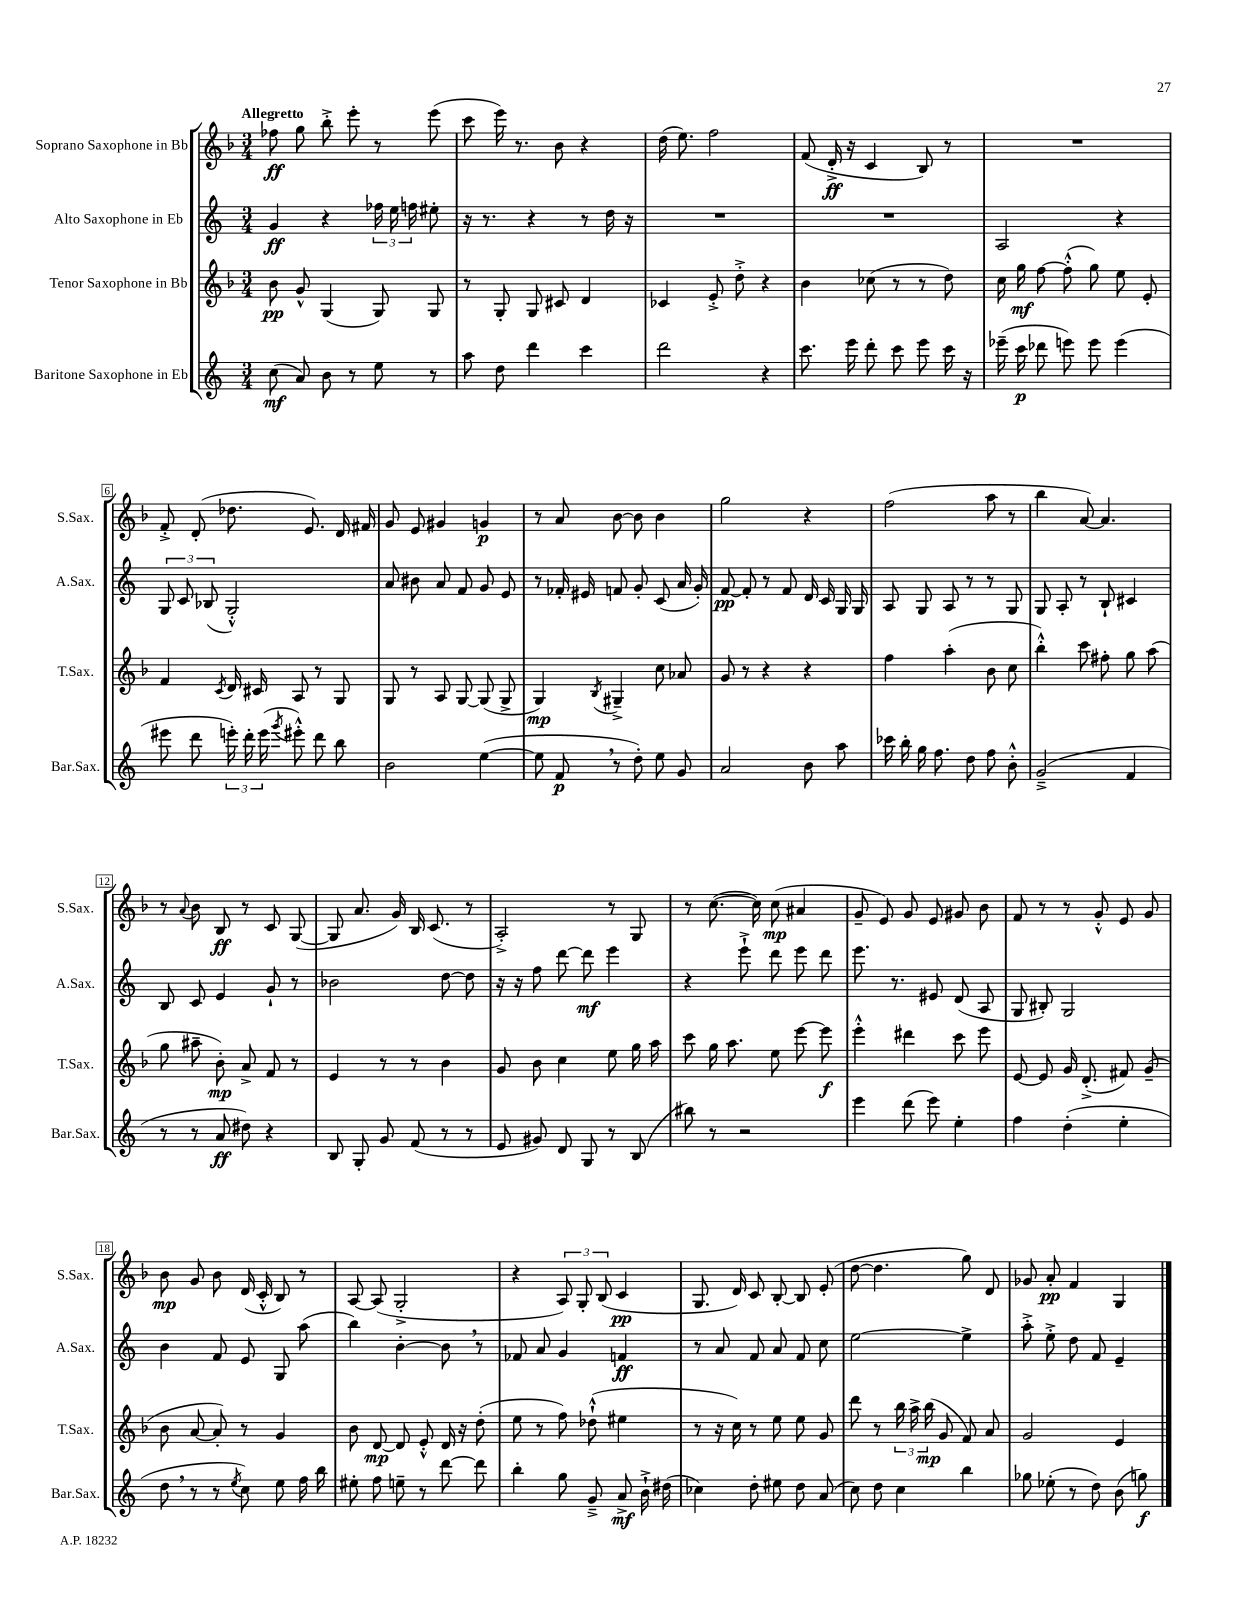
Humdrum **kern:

**kern	**kern	**kern	**kern
*staff4	*staff3	*staff2	*staff1
*clefG2	*clefG2	*clefG2	*clefG2
*k[]	*k[b-]	*k[]	*k[b-]
*M3/4	*M3/4	*M3/4	*M3/4
(8cc	8b-	4g	8ff-
8a)	8g^^	.	8gg
8b	(4G	4r	8bb-'^
8r	.	.	8eee'
8ee	8G)	24ff-	8r
.	.	24ee	.
.	.	24ff	.
8r	8G	8ee#'	(8eee
=	=	=	=
8aa	8r	16r	8ccc
.	.	8.r	.
8dd	8G'	.	16eee)
.	.	.	8.r
4ddd	8G	4r	.
.	8c#	.	8b-
4ccc	4d	8r	4r
.	.	16dd	.
.	.	16r	.
=	=	=	=
2ddd	4c-	2.r	(16dd
.	.	.	8.ee)
.	8e'^	.	2ff
.	8dd'^	.	.
4r	4r	.	.
=	=	=	=
8.ccc	4b-	2.r	(8f
.	.	.	16d'^
16eee	.	.	16r
8ddd'	(8cc-	.	4c
8ccc	8r	.	.
8eee	8r	.	8B-)
16ccc	8dd)	.	8r
16r	.	.	.
=	=	=	=
(16eee-~	16cc	2A	2.r
16ccc	16gg	.	.
8ddd-	[8ff	.	.
8eee)	(8ff'^^]	.	.
8eee	8gg)	.	.
(4eee	8ee	4r	.
.	8e'	.	.
=	=	=	=
8eee#	4f	12G	8f'^
.	.	12c	.
8ddd	.	.	(8d'
.	.	(12B-	.
.	8qc	.	.
24eee')	16d	2G'^^)	8.dd-
24ddd'	.	.	.
.	16c#	.	.
(24eee	.	.	.
8qggg	.	.	.
8eee#'^^)	8A	.	.
.	.	.	8.e)
8ddd	8r	.	.
8bb	8G	.	16d
.	.	.	16f#
=	=	=	=
2b	8G	8a	8g
.	8r	8b#	8e
.	8A	8a	4g#
.	[8G	8f	.
([4ee	(8G]	8g	4g
.	8G^	8e	.
=	=	=	=
8ee]	4G)	8r	8r
8f	.	16f-'	8a
.	.	16e#	.
.	8qB-	.	.
8r	4G#~^	8f	[8b-
8dd')	.	8g'	8b-]
8ee	8cc	(8c	4b-
8g	8a-	16a	.
.	.	16g')	.
=	=	=	=
2a	8g	[8f	2gg
.	8r	8f']	.
.	4r	8r	.
.	.	8f	.
8b	4r	16d	4r
.	.	16c	.
8aa	.	16G	.
.	.	16G	.
=	=	=	=
16ccc-	4ff	8A	(2ff
16bb'	.	.	.
16gg	.	8G	.
8.ff	.	.	.
.	(4aa'	8A	.
8dd	.	8r	.
8ff	8b-	8r	8aa
8b'^^	8cc	8G	8r
=	=	=	=
(2g~^	4bb-'^^)	8G	4bb-
.	.	8A'	.
.	8ccc	8r	[8a)
.	8ff#'	8B`	4.a]
4f	8gg	4c#	.
.	(8aa	.	.
=	=	=	=
8r	8gg	8B	8r
.	.	.	8qqa
8r	8aa#~	8c	8b-
8a	8b-')	4e	8B-
8dd#)	8a^	.	8r
4r	8f	8g`	8c
.	8r	8r	([8G
=	=	=	=
8B	4e	2b-	8G]
8G'	.	.	8.a
8g	8r	.	.
.	.	.	16g)
(8f	8r	.	16B-
.	.	.	(8.c
8r	4b-	[8dd	.
8r	.	8dd]	8r
=	=	=	=
8e	8g	16r	2A'^)
.	.	16r	.
8g#)	8b-	8ff	.
8d	4cc	[8ddd	.
8G	.	8ddd]	.
8r	8ee	4eee	8r
(8B	16gg	.	8G
.	16aa	.	.
=	=	=	=
8bb#)	8ccc	4r	8r
8r	16gg	.	([8.cc
.	8.aa	.	.
2r	.	8eee`^	.
.	.	.	16cc])
.	8ee	8ddd	(8cc
.	[8eee	8eee	4a#
.	8eee]	8ddd	.
=	=	=	=
4eee	4eee'^^	8.eee	8g~
.	.	.	8e)
.	.	8.r	.
(8ddd	4ddd#	.	8g
8eee)	.	8e#	8e
4ee'	8ccc	(8d	8g#
.	8eee	8A	8b-
=	=	=	=
4ff	[8e	8G	8f
.	8e]	8B#')	8r
(4dd'	16g	2G	8r
.	(8.d'^	.	.
.	.	.	8g'^^
4ee'	8f#)	.	8e
.	(8g~	.	8g
=	=	=	=
8dd	8b-	4b	8b-
8r	[8a	.	8g
8r	8a'])	8f	8b-
8qee	.	.	.
8cc)	8r	8e	(16d
.	.	.	16c'^^
8ee	4g	8G	8B-)
16ff	.	(8aa	8r
16bb	.	.	.
=	=	=	=
8ee#'	8b-	4bb)	[8A
8ff	[8d	.	(8A]
8ee~	8d]	[4b'	2G'^
8r	8e'^^	.	.
[8ddd	16d	8b]	.
.	16r	.	.
8ddd]	(8dd'	8r	.
=	=	=	=
4bb'	8ee	8f-	4r
.	8r	8a	.
8gg	8ff)	4g	12A)
.	.	.	12G'
8g~^	(8dd-`^^	.	.
.	.	.	(12B-
8a^	4ee#	4f	4c
16b`^	.	.	.
(16dd#	.	.	.
=	=	=	=
4cc-)	8r	8r	8.G
.	16r	8a	.
.	16cc)	.	16d)
8dd'	8r	8f	8c
8ee#	8ee	8a	[8B-'
8dd	8ee	8f	8B-]
(8a	8g	8cc	(8e'
=	=	=	=
8cc)	8ddd	[2ee	[8dd
8dd	8r	.	4.dd]
4cc	24bb-	.	.
.	24aa^	.	.
.	(24bb-	.	.
.	8g	.	.
4bb	8f)	4ee^]	8gg)
.	8a	.	8d
=	=	=	=
8gg-	2g	8aa'^	8g-
(8ee-'	.	8ee'^	8a'
8r	.	8dd	4f
8dd)	.	8f	.
(8b	4e	4e~	4G
8gg)	.	.	.
==	==	==	==
*-	*-	*-	*-
